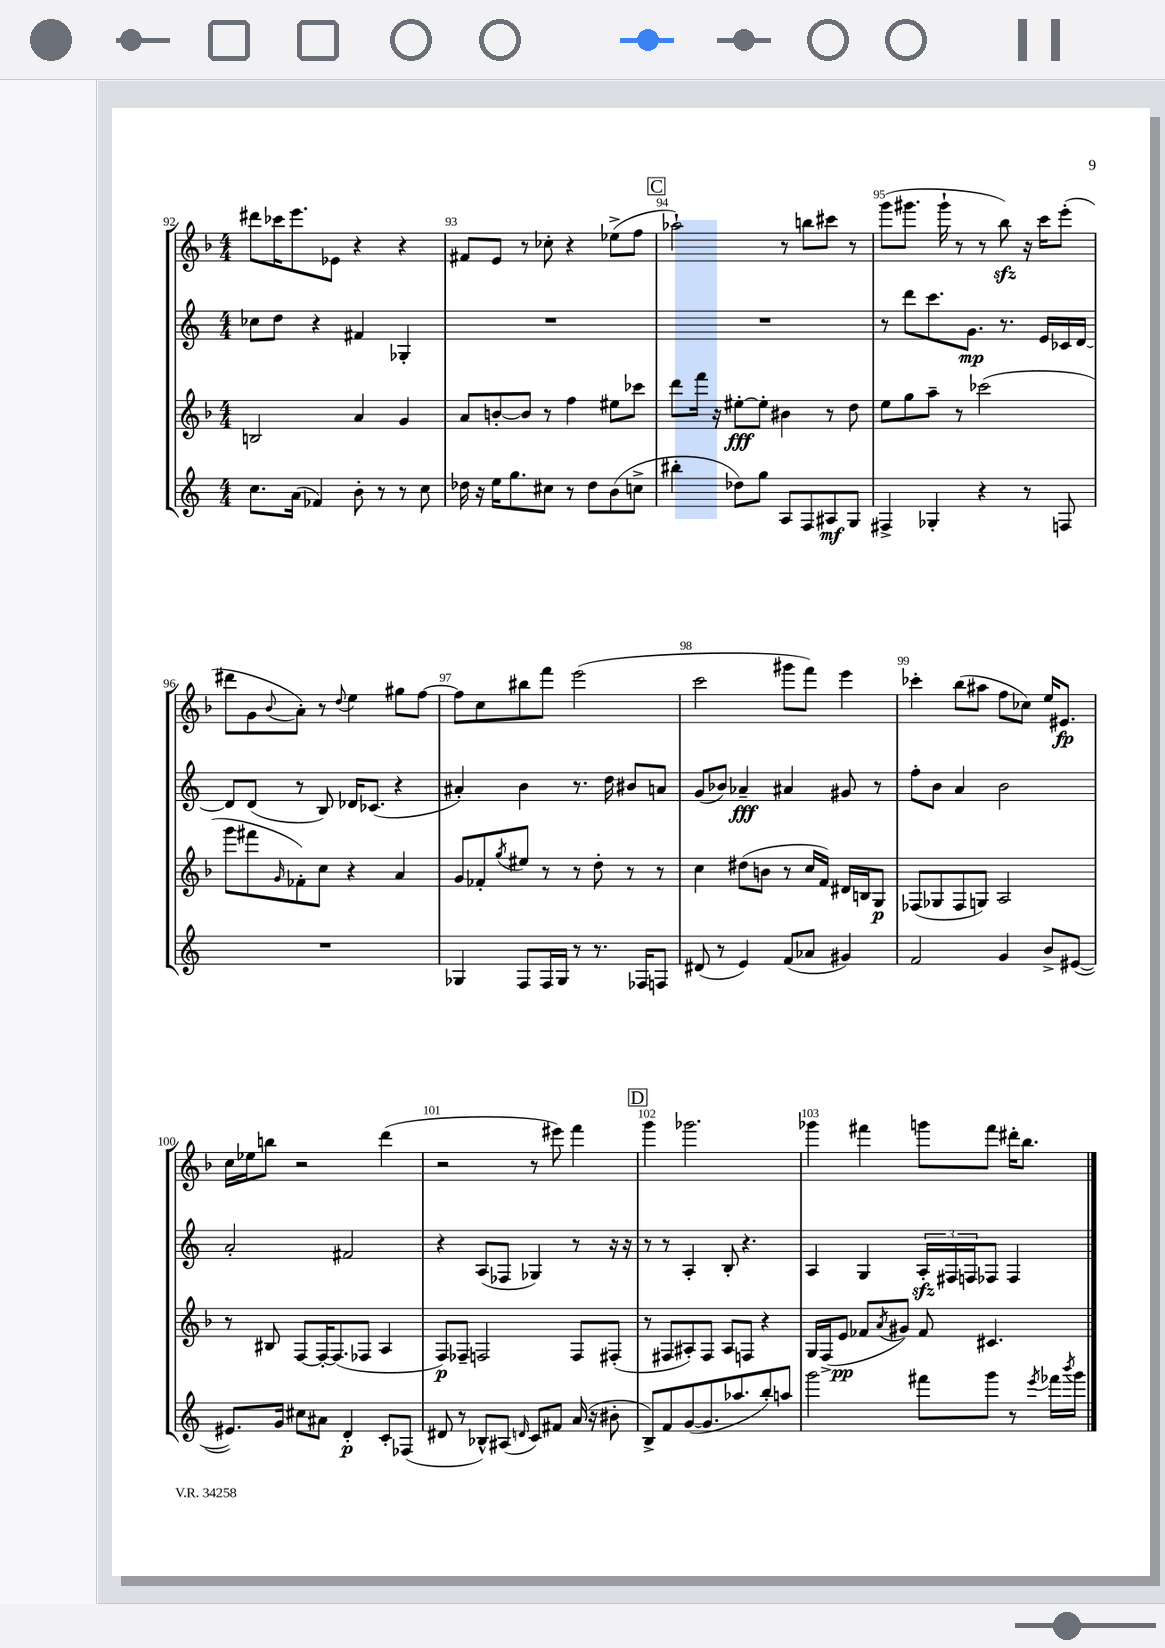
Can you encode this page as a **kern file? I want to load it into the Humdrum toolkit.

**kern	**kern	**kern	**kern
*staff4	*staff3	*staff2	*staff1
*clefG2	*clefG2	*clefG2	*clefG2
*k[]	*k[b-]	*k[]	*k[b-]
*M4/4	*M4/4	*M4/4	*M4/4
8.cc	2B	8cc-	8ddd#
.	.	8dd	16ccc-
(16a	.	.	8.eee
4f-)	.	4r	.
.	.	.	8e-
8b'	4a	4f#	4r
8r	.	.	.
8r	4g	4G-'	4r
8cc	.	.	.
=	=	=	=
16dd-	8a	1r	8f#
16r	.	.	.
16ee	[8b'	.	8e
8.gg	.	.	.
.	8b]	.	8r
8cc#	8r	.	8cc-'
8r	4ff	.	4r
8dd-	.	.	.
(8b	8ee#	.	(8ee-^
8cc^	8ccc-	.	8ff
=	=	=	=
4bb#'	8ddd	1r	2aa-`)
.	16fff	.	.
.	16r	.	.
8dd-)	[8ee#'	.	.
8gg	8ee#']	.	.
8A	4b#	.	8r
8F	.	.	8bb
8A#	8r	.	8ccc#
8G	8dd	.	8r
=	=	=	=
4F#^	8ee	8r	(8ggg
.	8gg	8ddd	8.ggg#
4G-'	8aa~	8.ccc	.
.	.	.	16ggg#`
.	8r	.	8r
.	.	8.g	.
4r	(2ccc-	.	8r
.	.	8.r	8bb-)
8r	.	.	16r
.	.	16e	16ccc
8F	.	16c-	(8eee'
.	.	[16d	.
=	=	=	=
1r	8ggg	8d]	8ddd#
.	8fff#	(8d	8g
.	16qqg	.	8qqb-
.	8f-')	8r	8a')
.	8cc	8B)	8r
.	.	.	8qqdd
.	4r	16d-	4ee
.	.	(8.c-	.
.	4a	4r	8gg#
.	.	.	[8ff
=	=	=	=
4G-	8g	4a#')	8ff]
.	8f-'	.	8cc
.	8qgg	.	.
8F	8ee#	4b	8bb#
16F	8r	.	8fff
16G-	.	.	.
8r	8r	8.r	(2eee
8.r	8dd'	.	.
.	.	16dd	.
.	8r	8b#	.
16F-	.	.	.
8F	8r	8a	.
=	=	=	=
(8d#	4cc	(8g	2ccc
8r	.	8b-)	.
4e)	(8dd#	4a-~	.
.	8b	.	.
(8f	8r	4a#	8ggg#
8a-	16cc	.	8fff)
.	16f)	.	.
4g#)	16d#	8g#	4eee
.	16B	.	.
.	8G	8r	.
=	=	=	=
2f	(8F-	8ff'	4ccc-'
.	8G-	8b	.
.	8F-	4a	(8bb-
.	8G)	.	8aa#
4g	2A	2b	8ff
.	.	.	8cc-)
8b^	.	.	16ee
.	.	.	8.e#
([8e#	.	.	.
=	=	=	=
8.e#])	8r	2a'	16cc
.	.	.	16ee-
.	8B#	.	8bb
16g	.	.	.
8cc#	[8F	.	2r
8a#	16F'_	.	.
.	(8.F]	.	.
4d'	.	2f#	.
.	8F-	.	.
8c'	4A	.	(4ddd
(8F-	.	.	.
=	=	=	=
8d#	8F)	4r	2r
8r	8F-~	.	.
8B-^^)	2F	(8A	.
(8A#	.	8F-	.
16qqd	.	.	.
8c)	.	4G-)	8r
8f#	.	.	8eee#)
(16a	8F	8r	4fff
16r	.	.	.
8b#'	(8F#'	16r	.
.	.	16r	.
=	=	=	=
8B^)	8r	8r	4ggg
8f	8F#	8r	.
([8g	8A#')	4A'	2.ggg-
8.g]	8F#	.	.
.	8A#	8B'	.
8.aa-	.	.	.
.	8F	4.r	.
8bb')	4r	.	.
8aa	.	.	.
=	=	=	=
2ggg	16G	4A	4ggg-
.	(16F^	.	.
.	8e	.	.
.	8f-	4G	4fff#
.	8qa	.	.
.	8g#)	.	.
8fff#	8f-	24A'	8ggg
.	.	24F#	.
.	.	24F	.
8ggg	4.c#	8F-	8fff#
8r	.	4F-	16ddd#'
.	.	.	8.bb-
8qeee	.	.	.
16fff-	.	.	.
8qbbb	.	.	.
16ggg	.	.	.
==	==	==	==
*-	*-	*-	*-
